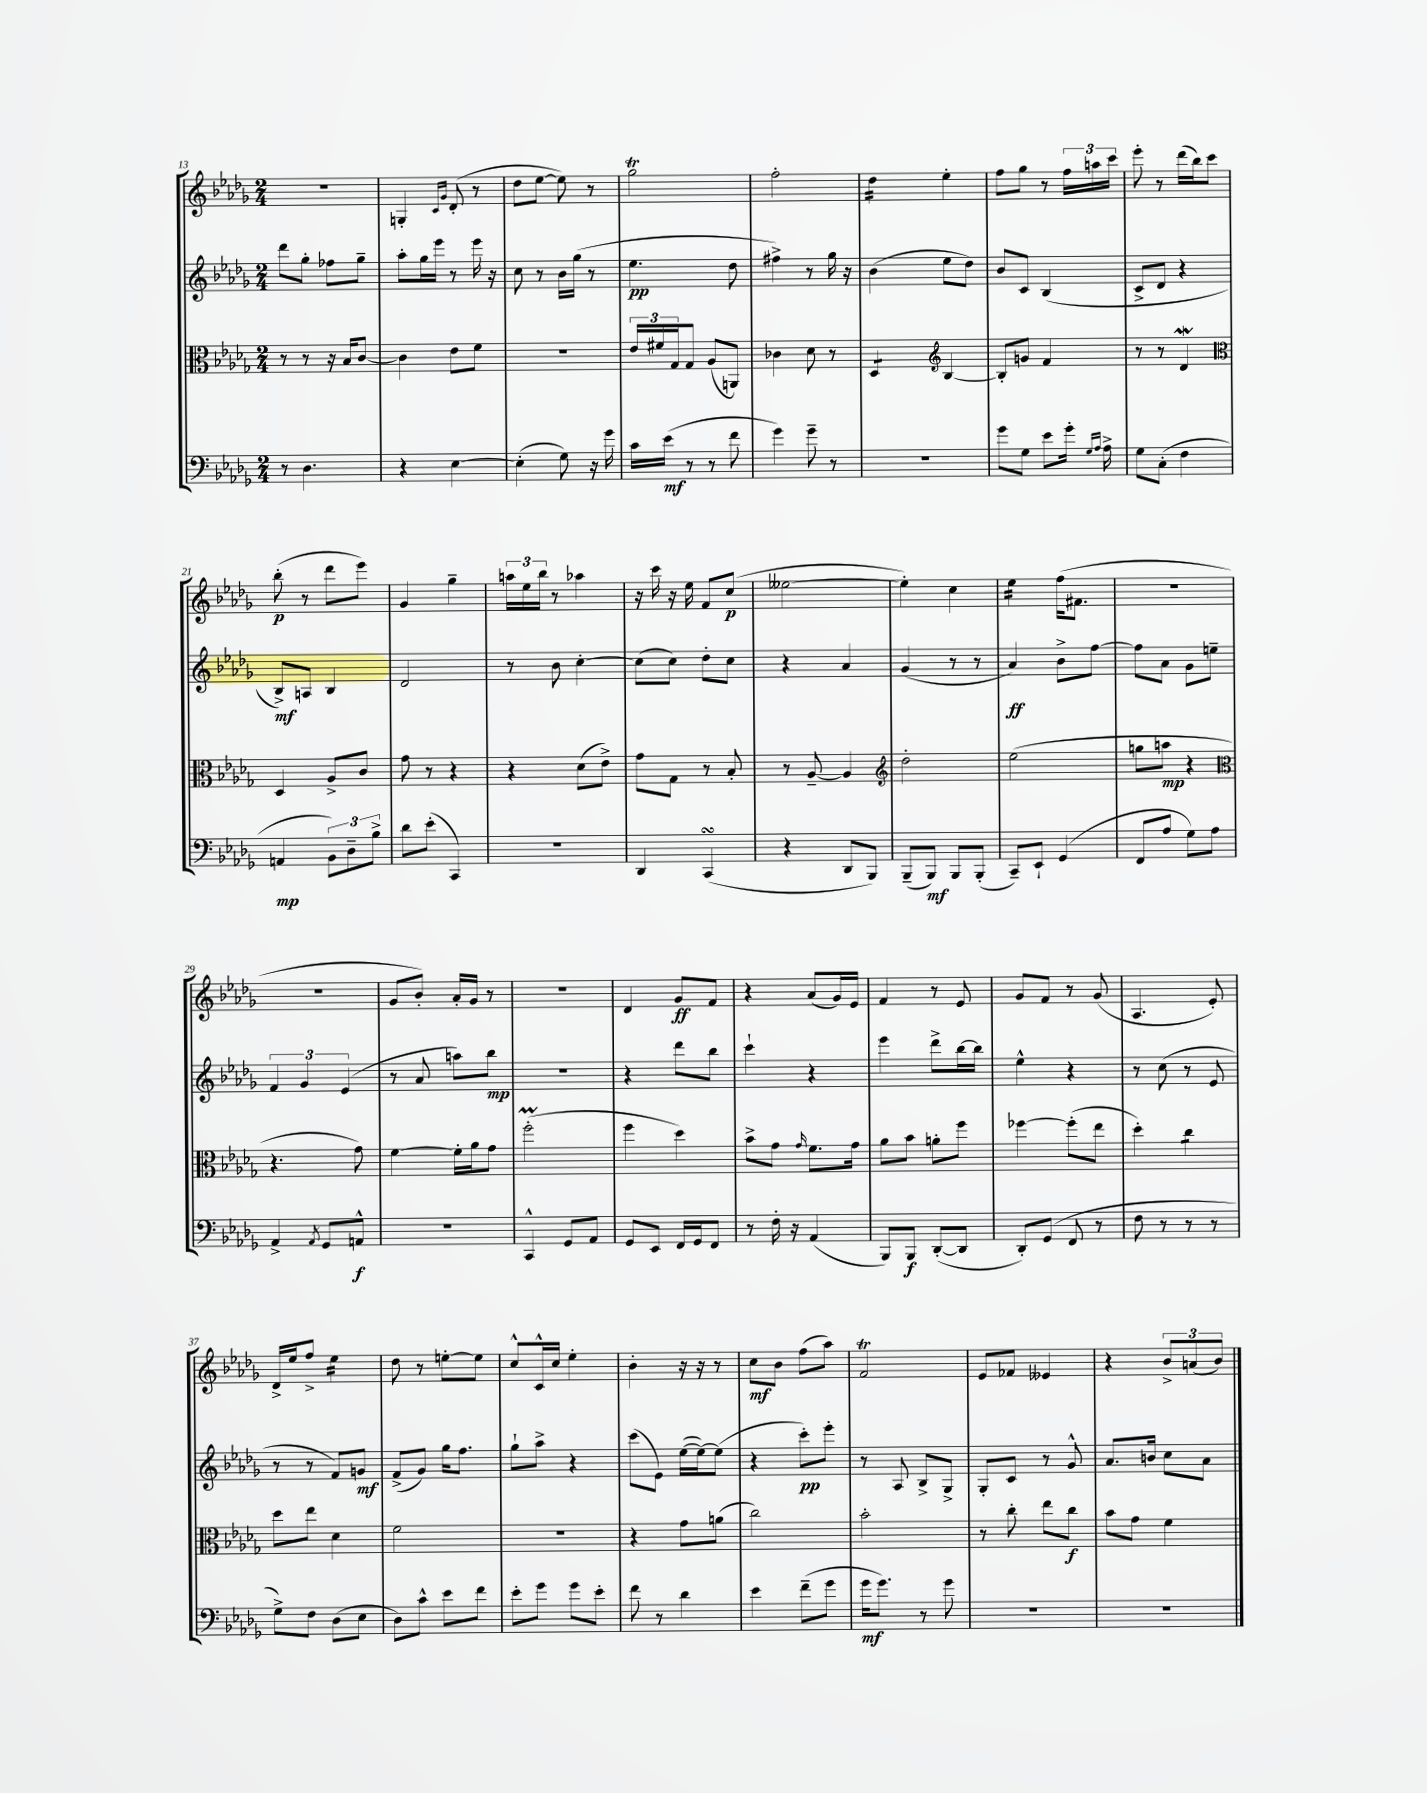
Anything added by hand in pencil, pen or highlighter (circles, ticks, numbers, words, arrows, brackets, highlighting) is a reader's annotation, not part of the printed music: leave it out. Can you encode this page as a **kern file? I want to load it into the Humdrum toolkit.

**kern	**kern	**kern	**kern
*staff4	*staff3	*staff2	*staff1
*clefF4	*clefC3	*clefG2	*clefG2
*k[b-e-a-d-g-]	*k[b-e-a-d-g-]	*k[b-e-a-d-g-]	*k[b-e-a-d-g-]
*M2/4	*M2/4	*M2/4	*M2/4
8r	8r	8ddd-	2r
4.D-	8r	8gg-'	.
.	16r	8ff-	.
.	16B-	.	.
.	[8c	8gg-~	.
=	=	=	=
4r	4c]	8aa-'	4G'
.	.	16gg-	.
.	.	16eee-	.
.	.	.	16qqc
.	.	.	16qqg-
[4E-	8e-	8r	(8d-'
.	8f	16eee-	8r
.	.	16r	.
=	=	=	=
(4E-']	2r	8cc	8dd-
.	.	8r	[8ee-
8G-)	.	16b-	8ee-])
.	.	(16gg-	.
16r	.	8r	8r
16g-	.	.	.
=	=	=	=
16c	24e-	4.ee-	2gg-
.	24f#	.	.
(16e-	.	.	.
.	24G-	.	.
8r	8G-	.	.
8r	(8A-	.	.
8f	8AA)	8dd-	.
=	=	=	=
4g-)	4c-	4ff#^)	2ff'
8g-~	8d-	8r	.
8r	8r	16gg-	.
.	.	16r	.
=	=	=	=
2r	4D-	(4b-	4dd-
*	*clefG2	*	*
.	[4B-	8ee-	4ee-'
.	.	8dd-)	.
=	=	=	=
8g-	8B-']	8b-	8ff
8G-	8g	8c	8gg-
8e-	4f	(4B-	8r
16g-'	.	.	24ff
.	.	.	24aa
16qqG-	.	.	.
16qqA-	.	.	.
16A-^	.	.	.
.	.	.	24ccc
=	=	=	=
8G-	8r	8c^	8eee-'
(8C'	8r	8d-	8r
4F	4d-	4r	(16ddd-
.	.	.	16bb-)
.	.	.	8ccc
=	=	=	=
*	*clefC3	*	*
4AA	4D-	8B-^)	(8bb-'
.	.	8A	8r
12BB-)	8A-^	4B-	8ddd-
12D-~	.	.	.
.	8c	.	8eee-)
12B-^	.	.	.
=	=	=	=
8d-	8g-	2d-	4g-
(8e-'	8r	.	.
4CC)	4r	.	4gg-~
=	=	=	=
2r	4r	8r	24aa
.	.	.	24ee-
.	.	.	24bb-
.	.	8b-	8r
.	(8d-	[4cc'	4aa-
.	8e-^)	.	.
=	=	=	=
4DD-	8g-	(8cc]	16r
.	.	.	16ccc
.	8G-	8cc)	16r
.	.	.	16ee-
(4CC	8r	8dd-'	8f
.	8B-'	8cc	(8cc
=	=	=	=
4r	8r	4r	[2ee--
.	[8A-~	.	.
8DD-	4A-]	4a-	.
8BBB-)	.	.	.
=	=	=	=
*	*clefG2	*	*
(8BBB-~	2dd-'	(4g-	4ee--'])
8BBB-)	.	.	.
8BBB-	.	8r	4cc
(8BBB-'	.	8r	.
=	=	=	=
8CC~)	(2ee-	4a-)	4ee-
8EE-`	.	.	.
(4GG-	.	8b-^	(16ff
.	.	.	8.f#
.	.	[8ff	.
=	=	=	=
8FF	8gg	8ff]	2r
8A-	8aa	8a-	.
8G-)	4r	8g-	.
8A-	.	8ee~	.
=	=	=	=
*	*clefC3	*	*
4AA-^	4.r	6f	2r
.	.	6g-	.
8qAA-	.	.	.
8GG-	.	.	.
.	.	(6e-	.
8AA^^	8g-)	.	.
=	=	=	=
2r	[4f	8r	8g-
.	.	8a-	8b-')
.	16f']	8aa)	16a-'
.	16a-	.	16g-
.	8g-	8bb-	8r
=	=	=	=
4CC^^	(2ff'	2r	2r
8GG-	.	.	.
8AA-	.	.	.
=	=	=	=
8GG-	4ff	4r	4d-
8EE-	.	.	.
16FF	4dd-)	8ddd-	8g-
16GG-	.	.	.
8FF	.	8bb-	8f
=	=	=	=
8r	8b-^	4ccc`	4r
16F'	8g-	.	.
16r	.	.	.
.	16qqg-	.	.
(4AA-	8.f	4r	(8a-
.	.	.	16g-)
.	16g-	.	16e-
=	=	=	=
8BBB-)	8a-	4eee-	4f
8BBB-	8b-	.	.
([8DD-'	8a'	8ddd-^	8r
8DD-]	8ff	[16bb-	8e-
.	.	16bb-]	.
=	=	=	=
8DD-')	[4ff-	4ee-^^	8g-
(8GG-	.	.	8f
8FF	(8ff-']	4r	8r
8r	8ee-	.	(8g-
=	=	=	=
8F	4dd-')	8r	4.A-
8r	.	(8cc	.
8r	4cc	8r	.
8r	.	8e-	8e-')
=	=	=	=
8G-^)	8dd-	8r	16d-^
.	.	.	16ee-
8F	8ee-	8r	8ff^
(8D-	4d-	8f)	4ee-
8E-	.	8g	.
=	=	=	=
8D-)	2f	(8f^	8dd-
8c^^	.	8g-)	8r
8e-	.	16gg-	[8ee'
.	.	8.ff	.
8f	.	.	8ee]
=	=	=	=
8e-'	2r	8gg-`	8cc^^
8g-	.	8aa-^	16c^^
.	.	.	16cc
8g-	.	4r	4ee-'
8e-'	.	.	.
=	=	=	=
8f	4r	(8ccc	4b-'
8r	.	8e-)	.
4d-	8g-	([16ee-	16r
.	.	16ee-_)	16r
.	(8a	(8ee-]	8r
=	=	=	=
4e-	2cc)	4r	8cc
.	.	.	8b-
(8f~	.	8ccc')	(8ff
8g-	.	8eee-'	8aa-)
=	=	=	=
16g-	2b-'	8r	2f
8.g-)	.	.	.
.	.	8A-	.
8r	.	8B-^	.
8g-	.	8G-^	.
=	=	=	=
2r	8r	8G-'	8e-
.	8cc'	8c	8f-
.	8ee-	8r	4e--
.	8cc	8g-^^	.
=	=	=	=
2r	8b-	8.a-	4r
.	8g-	.	.
.	.	16b	.
.	4f	8cc	12b-^
.	.	.	(12a
.	.	8a-	.
.	.	.	12b-)
==	==	==	==
*-	*-	*-	*-
